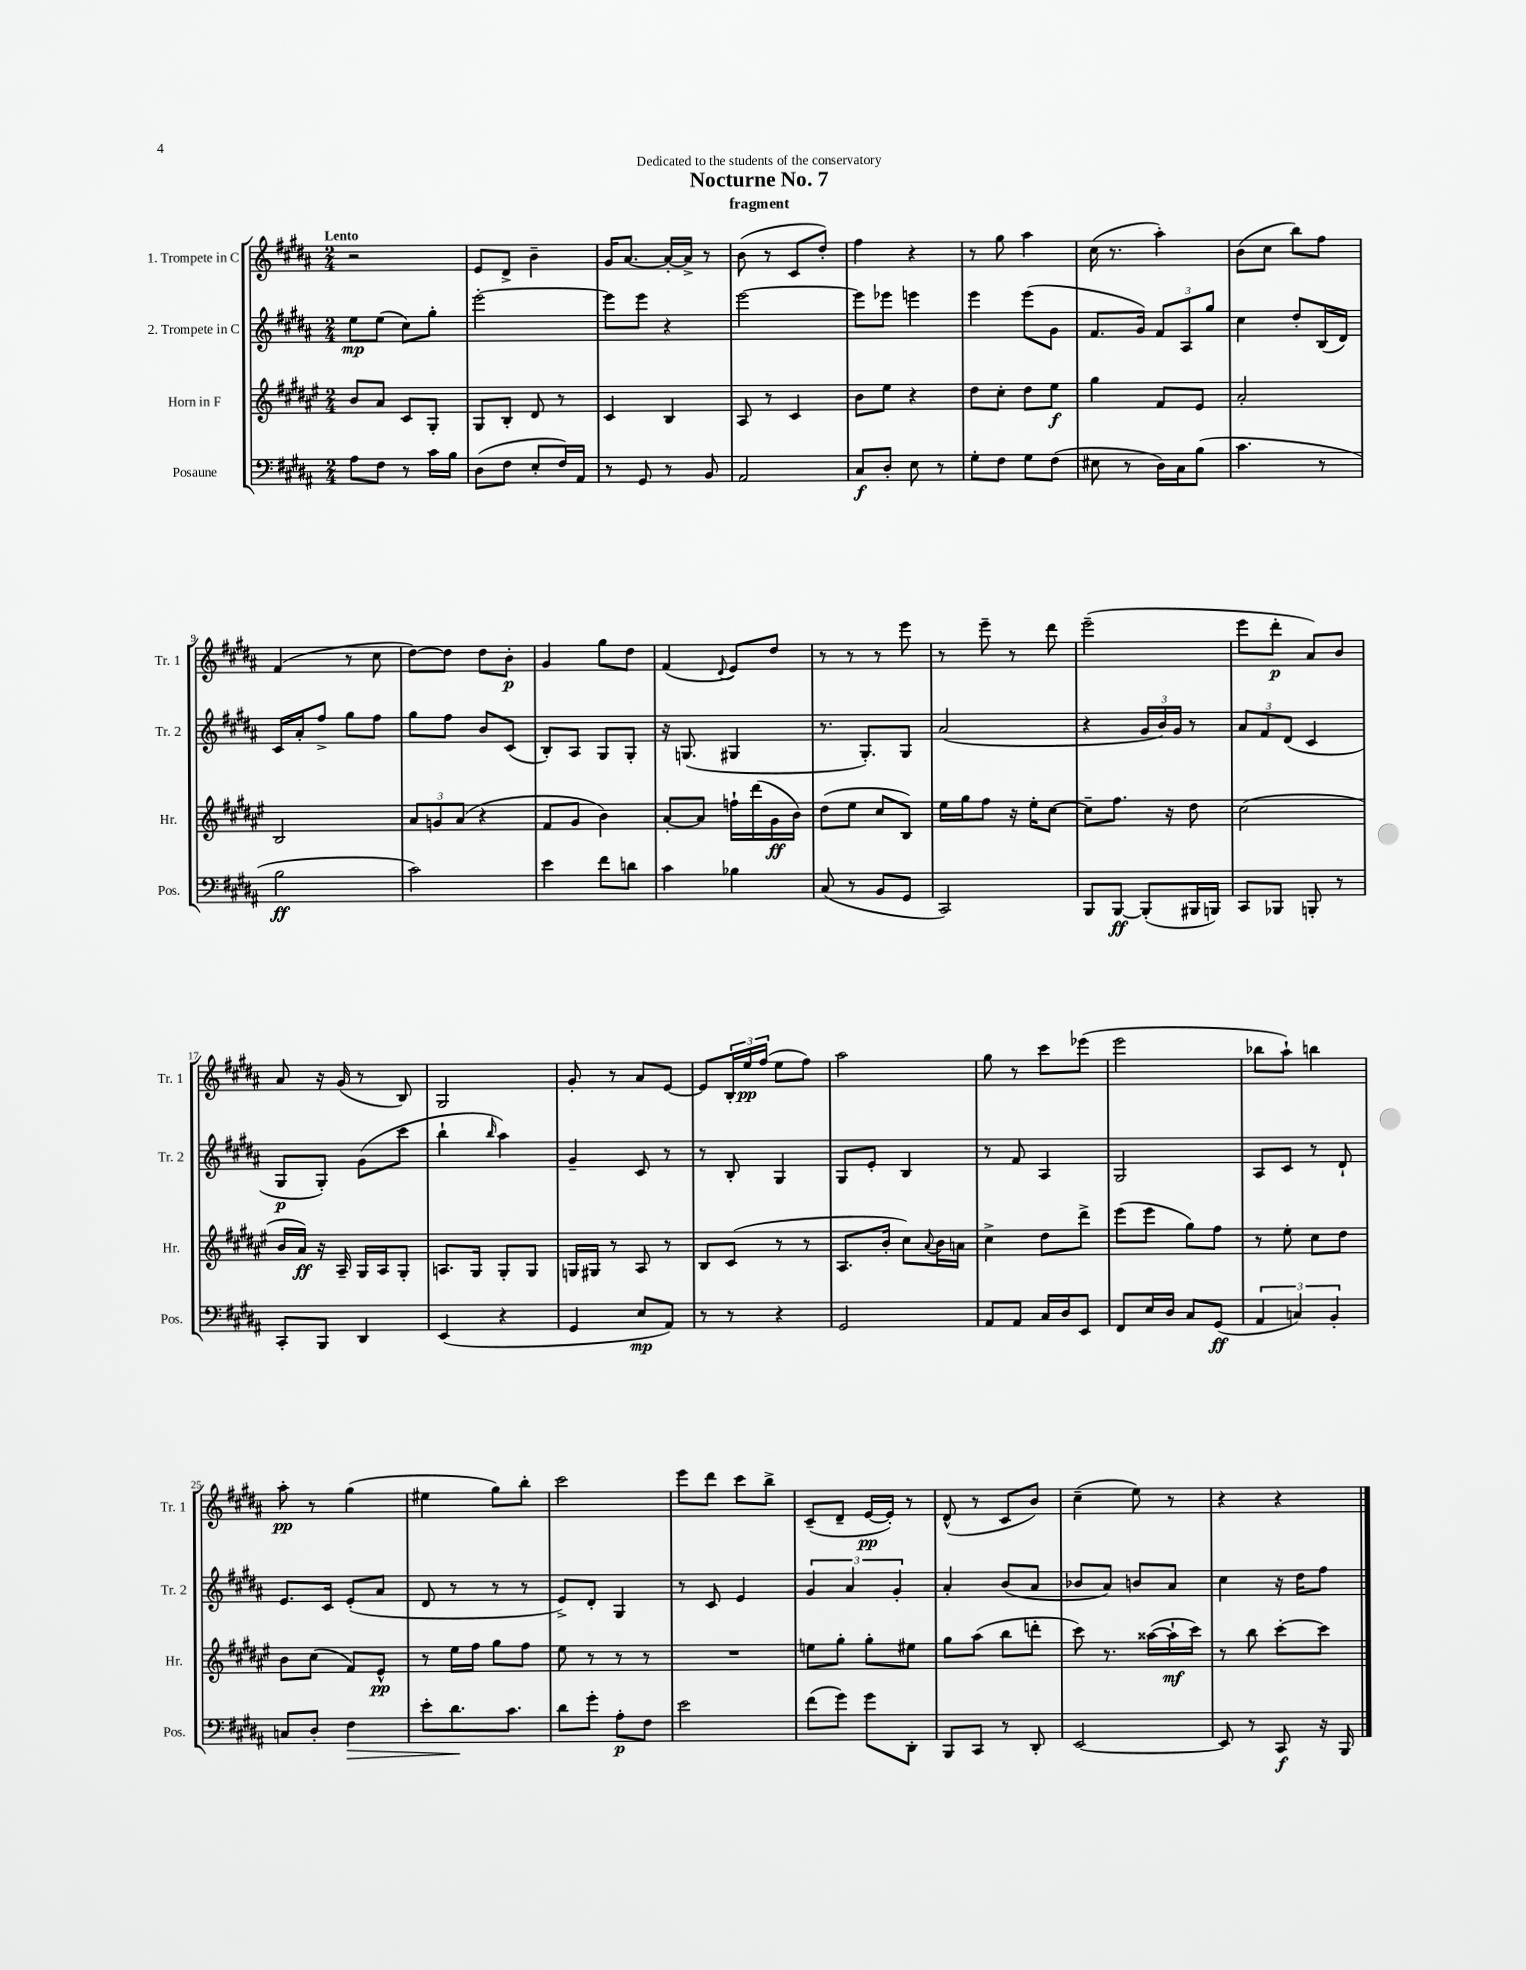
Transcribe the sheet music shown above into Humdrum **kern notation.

**kern	**dynam	**kern	**dynam	**kern	**dynam	**kern	**dynam
*part4	*part4	*part3	*part3	*part2	*part2	*part1	*part1
*staff4	*staff4	*staff3	*staff3	*staff2	*staff2	*staff1	*staff1
*I"Posaune	*	*I"Horn in F	*	*I"2. Trompete in C	*	*I"1. Trompete in C	*
*I'Pos.	*	*I'Hr.	*	*I'Tr. 2	*	*I'Tr. 1	*
*clefF4	*	*clefG2	*	*clefG2	*	*clefG2	*
*k[f#c#g#d#a#]	*	*k[f#c#g#d#a#e#]	*	*k[f#c#g#d#a#]	*	*k[f#c#g#d#a#]	*
*M2/4	*	*M2/4	*	*M2/4	*	*M2/4	*
=1	=1	=1	=1	=1	=1	=1	=1
!	!	!	!	!	!	!LO:TX:a:B:t=Lento	!
8A#\L	.	8b/L	.	8ee\L	mp	2r	.
8F#\J	.	8a#/J	.	(8ee\J	.	.	.
8r	.	8c#/L	.	8cc#\L)	.	.	.
16c#\LL	.	8G#'/J	.	8gg#'\J	.	.	.
16B\JJ	.	.	.	.	.	.	.
=2	=2	=2	=2	=2	=2	=2	=2
(8D#\L	.	8G#/L	.	[2eee'\	.	8e/L	.
8F#\J	.	8B'/J	.	.	.	8d#^/J	.
8E'/L	.	8d#/	.	.	.	4b~\	.
16F#/L)	.	8r	.	.	.	.	.
16AA#/JJ	.	.	.	.	.	.	.
=3	=3	=3	=3	=3	=3	=3	=3
8r	.	4c#/	.	8eee\L]	.	16g#/KL	.
.	.	.	.	.	.	[8.a#/J	.
8GG#/	.	.	.	8eee\J	.	.	.
8r	.	4B/	.	4r	.	16a#'/LL_	.
.	.	.	.	.	.	16a#^/JJ]	.
8BB/	.	.	.	.	.	8r	.
=4	=4	=4	=4	=4	=4	=4	=4
2AA#/	.	8A#/	.	[2eee\	.	(8b\	.
.	.	8r	.	.	.	8r	.
.	.	4c#/	.	.	.	8c#/L	.
.	.	.	.	.	.	8dd#'/J)	.
=5	=5	=5	=5	=5	=5	=5	=5
8C#/L	f	8b\L	.	8eee\L]	.	4ff#\	.
8D#'/J	.	8ee#\J	.	8eee-X\J	.	.	.
8E\	.	4r	.	4eeen\	.	4r	.
8r	.	.	.	.	.	.	.
=6	=6	=6	=6	=6	=6	=6	=6
8G#'\L	.	8dd#\L	.	4eee\	.	8r	.
8F#\J	.	8cc#'\J	.	.	.	8gg#\	.
8G#\L	.	8dd#\L	.	(8eee\L	.	4aa#\	.
(8F#\J	.	8ee#\J	f	8g#\J	.	.	.
=7	=7	=7	=7	=7	=7	=7	=7
8E#X\	.	4gg#\	.	8.f#/L	.	(16cc#\	.
.	.	.	.	.	.	8.r	.
8r	.	.	.	.	.	.	.
.	.	.	.	16g#/Jk)	.	.	.
16D#\LL)	.	8f#/L	.	12f#/L	.	4aa#'\)	.
16C#\J	.	.	.	.	.	.	.
.	.	.	.	12A#/	.	.	.
(8B\J	.	8e#/J	.	.	.	.	.
.	.	.	.	12gg#/J	.	.	.
=8	=8	=8	=8	=8	=8	=8	=8
4.c#\	.	2a#'/	.	4cc#\	.	(8b\L	.
.	.	.	.	.	.	8cc#\J	.
.	.	.	.	8dd#'/L	.	8bb\L)	.
8r	.	.	.	(16B/L	.	8ff#\J	.
.	.	.	.	16d#/JJ)	.	.	.
!!LO:LB:g=z
=9	=9	=9	=9	=9	=9	=9	=9
2B\	ff	2B/	.	16c#/LL	.	(4f#/	.
.	.	.	.	16a#'/J	.	.	.
.	.	.	.	8ff#^/J	.	.	.
.	.	.	.	8gg#\L	.	8r	.
.	.	.	.	8ff#\J	.	8cc#\	.
=10	=10	=10	=10	=10	=10	=10	=10
2c#\)	.	12a#/L	.	8gg#\L	.	[8dd#\L)	.
.	.	12gn/	.	.	.	.	.
.	.	.	.	8ff#\J	.	8dd#\J]	.
.	.	(12a#/J	.	.	.	.	.
.	.	4r	.	8b/L	.	8dd#\L	.
.	.	.	.	(8c#/J	.	8b'\J	p
=11	=11	=11	=11	=11	=11	=11	=11
4e\	.	8f#/L	.	8B'/L)	.	4g#/	.
.	.	8g#/J	.	8A#/J	.	.	.
8f#\L	.	4b\)	.	8G#/L	.	8gg#\L	.
8dn\J	.	.	.	8G#'/J	.	8dd#\J	.
=12	=12	=12	=12	=12	=12	=12	=12
4c#\	.	[8a#'/L	.	16r	.	(4f#/	.
.	.	.	.	(8.Gn/	.	.	.
.	.	8a#/J]	.	.	.	.	.
.	.	.	.	.	.	8qqd#/	.
4B-X\	.	16ffn`\LL	.	4G#X/	.	8e/L)	.
.	.	(16ddd#\	.	.	.	.	.
.	.	16g#\	ff	.	.	8dd#/J	.
.	.	16b\JJ)	.	.	.	.	.
=13	=13	=13	=13	=13	=13	=13	=13
(8C#/	.	(8dd#\L	.	8.r	.	8r	.
8r	.	8ee#\J	.	.	.	8r	.
.	.	.	.	8.G#'/L)	.	.	.
8BB/L	.	8cc#/L	.	.	.	8r	.
8GG#/J	.	8B/J)	.	8G#/J	.	8eee\	.
=14	=14	=14	=14	=14	=14	=14	=14
2CC#/)	.	16ee#\LL	.	(2a#/	.	8r	.
.	.	16gg#\J	.	.	.	.	.
.	.	8ff#\J	.	.	.	8eee~\	.
.	.	16r	.	.	.	8r	.
.	.	16ee#'\KL	.	.	.	.	.
.	.	[8cc#\J	.	.	.	8ddd#\	.
=15	=15	=15	=15	=15	=15	=15	=15
8BBB/L	.	8cc#~\L]	.	4r	.	(2eee~\	.
[8BBB/J	ff	8.ff#\J	.	.	.	.	.
(8BBB'/L]	.	.	.	24g#/LL	.	.	.
.	.	.	.	24b/)	.	.	.
.	.	16r	.	.	.	.	.
.	.	.	.	24g#/JJ	.	.	.
16BBB#X/L	.	8dd#\	.	8r	.	.	.
16BBBn/JJ)	.	.	.	.	.	.	.
=16	=16	=16	=16	=16	=16	=16	=16
8CC#/L	.	(2cc#\	.	12a#/L	.	8eee\L	.
.	.	.	.	12f#/	.	.	.
8BBB-X/J	.	.	.	.	.	8ddd#'\J	p
.	.	.	.	(12d#/J	.	.	.
8BBBn'/	.	.	.	4c#/	.	8a#/L)	.
8r	.	.	.	.	.	8b/J	.
!!LO:LB:g=z
=17	=17	=17	=17	=17	=17	=17	=17
8CC#'/L	.	16b/LL	.	8G#/L	p	8a#/	.
.	.	16a#/JJ)	ff	.	.	.	.
8BBB/J	.	16r	.	8G#'/J)	.	16r	.
.	.	16A#~/	.	.	.	(16g#/	.
4DD#/	.	16G#/LL	.	(8g#\L	.	8r	.
.	.	16A#/J	.	.	.	.	.
.	.	8G#'/J	.	8ccc#\J	.	8B/)	.
=18	=18	=18	=18	=18	=18	=18	=18
(4EE/	.	8.An/L	.	4bb`\	.	2G#/	.
.	.	16G#/Jk	.	.	.	.	.
.	.	.	.	16qqbb/	.	.	.
4r	.	8G#'/L	.	4aa#\)	.	.	.
.	.	8G#/J	.	.	.	.	.
=19	=19	=19	=19	=19	=19	=19	=19
4GG#/	.	16Gn/LL	.	4g#~/	.	8g#'/	.
.	.	16G#X/JJ	.	.	.	.	.
.	.	8r	.	.	.	8r	.
8E/L	mp	8A#/	.	8c#/	.	8a#/L	.
8AA#/J)	.	8r	.	8r	.	[8e/J	.
=20	=20	=20	=20	=20	=20	=20	=20
8r	.	8B/L	.	8r	.	8e/L]	.
8r	.	(8c#/J	.	8B'/	.	24B'/L	.
.	.	.	.	.	.	24ee/	pp
.	.	.	.	.	.	(24ff#/JJ	.
4r	.	8r	.	4G#/	.	8ee\L	.
.	.	8r	.	.	.	8ff#\J)	.
=21	=21	=21	=21	=21	=21	=21	=21
2GG#/	.	8.A#/L	.	8G#/L	.	2aa#\	.
.	.	.	.	8e'/J	.	.	.
.	.	16b'/Jk	.	.	.	.	.
.	.	8cc#\L)	.	4B/	.	.	.
.	.	8qqa#/	.	.	.	.	.
.	.	16b\L	.	.	.	.	.
.	.	16an\JJ	.	.	.	.	.
=22	=22	=22	=22	=22	=22	=22	=22
8AA#/L	.	4cc#^\	.	8r	.	8gg#\	.
8AA#/J	.	.	.	8f#/	.	8r	.
16C#/LL	.	8dd#\L	.	4A#/	.	8ccc#\L	.
16D#/J	.	.	.	.	.	.	.
8EE/J	.	8ddd#^\J	.	.	.	(8eee-X\J	.
=23	=23	=23	=23	=23	=23	=23	=23
8FF#/L	.	(8eee#\L	.	2G#/	.	2eee\	.
16E/L	.	8eee#\J	.	.	.	.	.
16D#/JJ	.	.	.	.	.	.	.
8C#/L	.	8gg#\L)	.	.	.	.	.
(8GG#/J	ff	8ff#\J	.	.	.	.	.
=24	=24	=24	=24	=24	=24	=24	=24
6AA#/	.	8r	.	8A#/L	.	8bb-X\L	.
.	.	8ee#'\	.	8c#/J	.	8aa#`\J)	.
6Cn/)	.	.	.	.	.	.	.
.	.	8cc#\L	.	8r	.	4bbn\	.
6BB'/	.	.	.	.	.	.	.
.	.	8dd#\J	.	8d#`/	.	.	.
!!LO:LB:g=z
=25	=25	=25	=25	=25	=25	=25	=25
8Cn/L	.	8b\L	.	8.e/L	.	8aa#'\	pp
8D#'/J	.	(8cc#\J	.	.	.	8r	.
.	.	.	.	16c#/Jk	.	.	.
!	!LO:HP:b	!	!	!	!	!	!
4F#\	>	8f#/L)	.	(8e'/L	.	(4gg#\	.
.	.	8e#^^/J	pp	8a#/J	.	.	.
=26	=26	=26	=26	=26	=26	=26	=26
8e'\L	.	8r	.	8d#/	.	4ee#X\	.
8.d#\	.	16ee#\LL	.	8r	.	.	.
.	.	16ff#\JJ	.	.	.	.	.
.	.	8gg#\L	.	8r	.	8gg#\L)	.
8.c#\J	]	.	.	.	.	.	.
.	.	8ff#\J	.	8r	.	8bb'\J	.
=27	=27	=27	=27	=27	=27	=27	=27
8d#\L	.	8ee#\	.	8e^/L)	.	2ccc#\	.
8g#'\J	.	8r	.	8d#'/J	.	.	.
8A#'\L	p	8r	.	4G#/	.	.	.
8F#\J	.	8r	.	.	.	.	.
=28	=28	=28	=28	=28	=28	=28	=28
2e\	.	2r	.	8r	.	8eee\L	.
.	.	.	.	8c#/	.	8ddd#\J	.
.	.	.	.	4e/	.	8ccc#\L	.
.	.	.	.	.	.	8bb^\J	.
=29	=29	=29	=29	=29	=29	=29	=29
(8f#\L	.	8een\L	.	6g#/	.	(8c#~/L	.
8g#\J)	.	8gg#'\J	.	.	.	8d#~/J	.
.	.	.	.	6a#/	.	.	.
8g#\L	.	8gg#'\L	.	.	.	[16e/LL	pp
.	.	.	.	.	.	16e'/JJ])	.
.	.	.	.	6g#'/	.	.	.
8DD#'\J	.	8ee#X\J	.	.	.	8r	.
=30	=30	=30	=30	=30	=30	=30	=30
8BBB/L	.	8gg#\L	.	4a#'/	.	(8d#^^/	.
8CC#/J	.	(8aa#\J	.	.	.	8r	.
8r	.	8bb\L	.	(8b/L	.	8c#/L	.
8DD#'/	.	8dddn'\J	.	8a#/J	.	8b/J)	.
=31	=31	=31	=31	=31	=31	=31	=31
[2EE/	.	8ccc#\)	.	8b-X/L	.	(4cc#~\	.
.	.	8.r	.	8a#/J)	.	.	.
.	.	.	.	8bn/L	.	8ee\)	.
.	.	([16aa##X\LL	.	.	.	.	.
.	.	16aa##`\]	mf	8a#/J	.	8r	.
.	.	16ccc#\JJ)	.	.	.	.	.
=32	=32	=32	=32	=32	=32	=32	=32
8EE/]	.	8r	.	4cc#\	.	4r	.
8r	.	8bb\	.	.	.	.	.
8CC#/	f	[8ccc#'\L	.	16r	.	4r	.
.	.	.	.	16dd#\KL	.	.	.
16r	.	8ccc#\J]	.	8ff#\J	.	.	.
16BBB/	.	.	.	.	.	.	.
==	==	==	==	==	==	==	==
*-	*-	*-	*-	*-	*-	*-	*-
